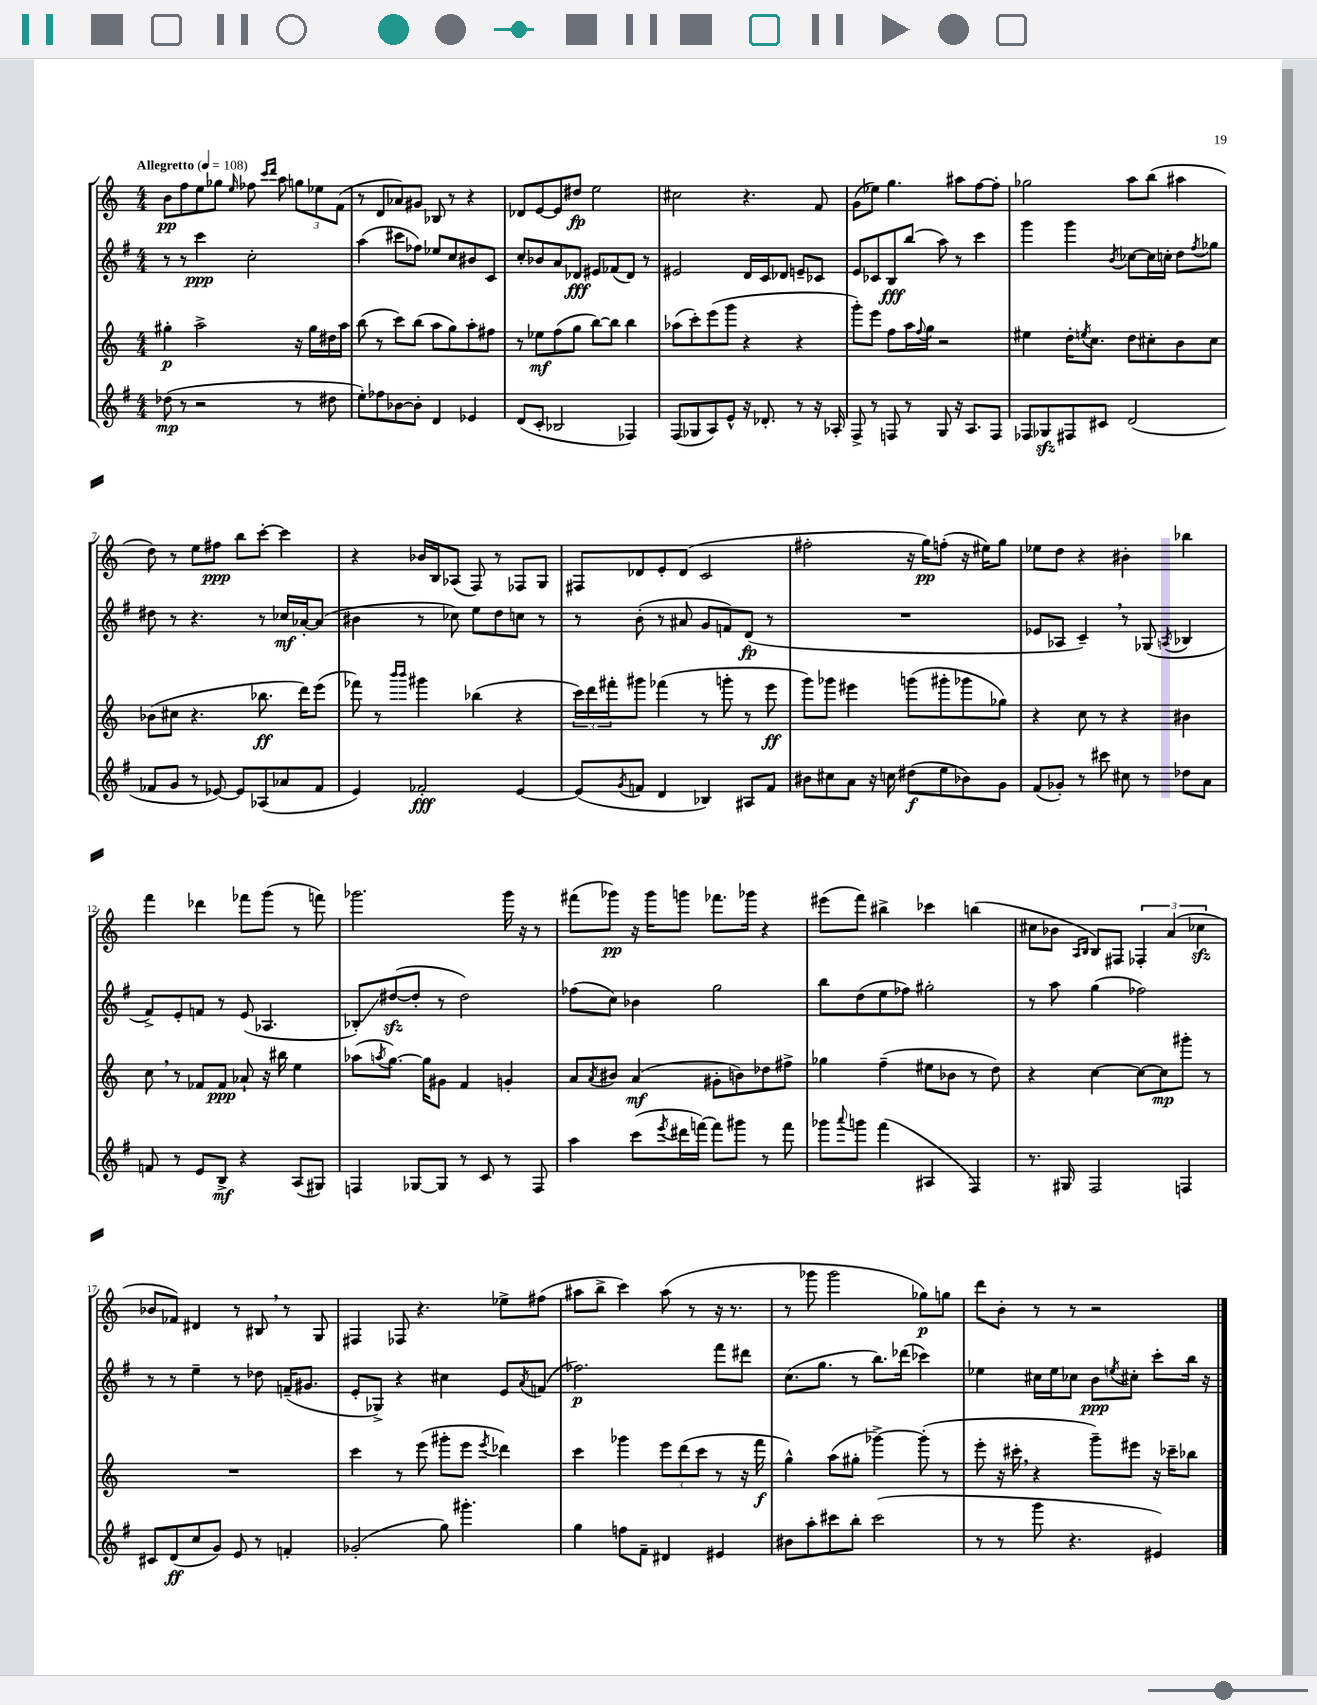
<<
\new StaffGroup <<
\new Staff = "s0" {
    \clef treble \key c \major \numericTimeSignature \time 4/4 \tempo "Allegretto" 4 = 108
    b'8\pp f''8 e''8 ges''8 \grace { e''16 } fes''8 \grace { c'''16 d'''16 } a''8 \tuplet 3/2 { g''8 ees''8 f'8( } |
    r8 d'8 aes'8) gis'8 bes8 r8 r4 |
    des'8 e'8~ e'8 dis''8\fp e''2 |
    cis''2 r4. f'8 |
    g'8( ees''8) g''4. ais''8 f''8~ f''8-. |
    ges''2 a''8 b''8( ais''4 |
    d''8) r8 e''8 fis''8\ppp b''8 c'''8~-. c'''4 |
    r4 bes'16 b16 aes8( f8) r8 fes8 g8 |
    fis8 des'8 e'8-. des'8( c'2 |
    fis''2-. r16 g''16\pp) f''8-.( r16 eis''16) g''8 |
    ees''8 d''8 r4 bis'4-. bes''4 |
    f'''4 des'''4 fes'''8 g'''8( r8 f'''8) |
    ges'''2. ges'''16 r16 r8 |
    fis'''8( ges'''8\pp) r16 ges'''16 g'''8 fes'''8. ges'''16 r4 |
    eis'''8( f'''8) bis''4-> ces'''4 b''4( |
    cis''8 bes'8 \grace { a16 b16 } b8) fis8 \tuplet 3/2 { fes4-. a'4( ces''4\sfz } |
    bes'8 fes'8) dis'4 r8 bis8 \breathe r8 g8 |
    fis4 fes8 r4. ees''8-> fis''8( |
    ais''8 b''8-> c'''4) ais''8( r8 r16 r8. |
    r8 ges'''8 ges'''2 ges''8\p) g''8 |
    d'''8 b'8-. r8 r8 r2 \bar "|." |
}
\new Staff = "s1" {
    \clef treble \key g \major \numericTimeSignature \time 4/4
    r8 r8 c'''4\ppp c''2-. |
    a''4( cis'''8 fes''8) ees''8 c''8 bis'8 c'8 |
    c''8-. bes'8 a'8 des'8\fff eis'8 fes'8( des'8) r8 |
    eis'2 d'16 c'16 des'8 e'8-- ces'8 |
    e'8 ces'8 b8\fff b''8( a''8) r8 c'''4 |
    g'''4 g'''4 \acciaccatura { b'8 } ces''8~ ces''16 c''16-. d''8 \acciaccatura { fis''8 } ges''8 |
    dis''8 r8 r4. r8 ces''16\mf aes'16~-. aes'8( |
    bis'4 r8 ces''8) e''8 d''8 c''8 r8 |
    r8 b'8-.( r8 ais'8 g'8 f'8) d'8\fp( r8 |
    R1 |
    ees'8 aes8 c'4--) \breathe r8 ges8( \acciaccatura { a8 } bes4 |
    fis'8->) e'8-. f'8 r8 e'8( aes4. |
    bes8-.\glissando) dis''8~\sfz( dis''8-. r8 dis''2) |
    fes''8( c''8) bes'4 g''2 |
    b''8 d''8( e''8 fes''8) gis''2-. |
    r8 a''8 g''4( fes''2) |
    r8 r8 e''4-- r8 des''8 f'16--( gis'8. |
    e'8-. ges8->) r4 cis''4 e'8 \acciaccatura { a'8 } f'8( |
    fes''2.\p) fis'''8 dis'''8 |
    c''8.( g''8. r8 b''8.) des'''16( ces'''4) |
    ees''4 cis''16 ees''16 ces''8 b'8\ppp \acciaccatura { e''8 } cis''8-. c'''8-. b''16 r16 \bar "|." |
}
\new Staff = "s2" {
    \clef treble \key c \major \numericTimeSignature \time 4/4
    gis''4-.\p a''2-> r16 gis''16 dis''16 a''16 |
    b''8( r8 c'''8) b''8( a''8 g''8) a''8-. fis''8 |
    r8 ees''8\mf f''8( g''8 b''8~) b''8 b''4 |
    aes''8( c'''8-.) e'''8( g'''8 r4 r4 |
    g'''8-.) e'''8 f''8 a''16 \appoggiatura { f''8 } g''16 r2 |
    eis''4 d''16-. \acciaccatura { e''8 } c''8. d''8 cis''8-. b'8 cis''8 |
    bes'8( cis''8 r4. bes''8.\ff d'''16) e'''8( |
    fes'''8) r8 \grace { b'''16 b'''16 } gis'''4 bes''4( r4 |
    \tuplet 3/2 { c'''16) d'''16 fis'''16-. } gis'''8 fes'''4( r8 g'''8-. r8 e'''8\ff |
    g'''8) ges'''8 eis'''4 g'''8( gis'''8-. ges'''8 ges''8) |
    r4 c''8 r8 r4 bis'4 |
    c''8 \breathe r8 fes'8 fes'8\ppp aes'8-! r16 bis''16 e''4 |
    aes''8( \acciaccatura { a''8 } g''8.~) g''16 gis'8 f'4 g'4-. |
    a'8 \acciaccatura { a'8 } bis'8 a'4\mf( gis'8-. b'8) des''8 fis''8-> |
    ges''4 f''4--( eis''8 bes'8 r8 d''8) |
    r4 c''4~ c''8~ c''8\mp gis'''8-. r8 |
    R1 |
    c'''4 r8 e'''8( gis'''8-. e'''8 \acciaccatura { e'''8 } des'''4) |
    c'''4 ges'''4 \tuplet 3/2 { e'''8 d'''8( c'''8 } r8 r16 f'''16\f |
    g''4-^) a''8( gis''8-. ges'''4~->) ges'''8-.( r8 |
    e'''8-. r16 cis'''16-. \breathe r4 g'''8--) eis'''8 r16 ces'''16-- bes''8 \bar "|." |
}
\new Staff = "s3" {
    \clef treble \key g \major \numericTimeSignature \time 4/4
    des''8\mp( r8 r2 r8 dis''8 |
    e''8-.) fes''8 bes'8~ bes'8-. d'4 ees'4 |
    d'8( c'8-. bes2 fes4) |
    fis8( ges8 a8) e'8-^ r16 des'8.-. r8 r16 aes16-. |
    fis8-> r8 f8 r8 g8 r16 a8. f8 |
    fes8 ges8\sfz fis8 cis'8 d'2( |
    fes'8 g'8 r8 ees'8~) ees'8 aes8( aes'8 fes'8 |
    e'4) fes'2-.\fff e'4~ |
    e'8( \acciaccatura { g'8 } f'8 d'4 bes4) ais8 f'8 |
    bis'8 cis''8 a'8 r16 c''16 dis''8\f( e''8 bes'8) g'8 |
    fis'8( ges'8-.) r8 cis'''8 cis''8 r8 des''8 a'8 |
    f'8 r8 e'8 b8->\mf r4 a8( gis8) |
    f4 ges8~ ges8 r8 c'8 r8 f8 |
    a''4 c'''8( \acciaccatura { e'''8 } dis'''16 f'''16~) f'''8 gis'''8 r8 f'''8 |
    ges'''8 \appoggiatura { a'''8 } g'''8 fis'''4( ais4 fis4) |
    r8. gis16 fis2 f4 |
    cis'8 d'8\ff( c''8 g'8) e'8 r8 f'4-. |
    ges'2-.( g''8) gis'''4.-. |
    g''4 f''8 fis'8-- dis'4 eis'4 |
    bis'8 a''8-. cis'''8 b''8-. cis'''2( |
    r8 r8 g'''8 r4. eis'4) \bar "|." |
}
>>
>>
